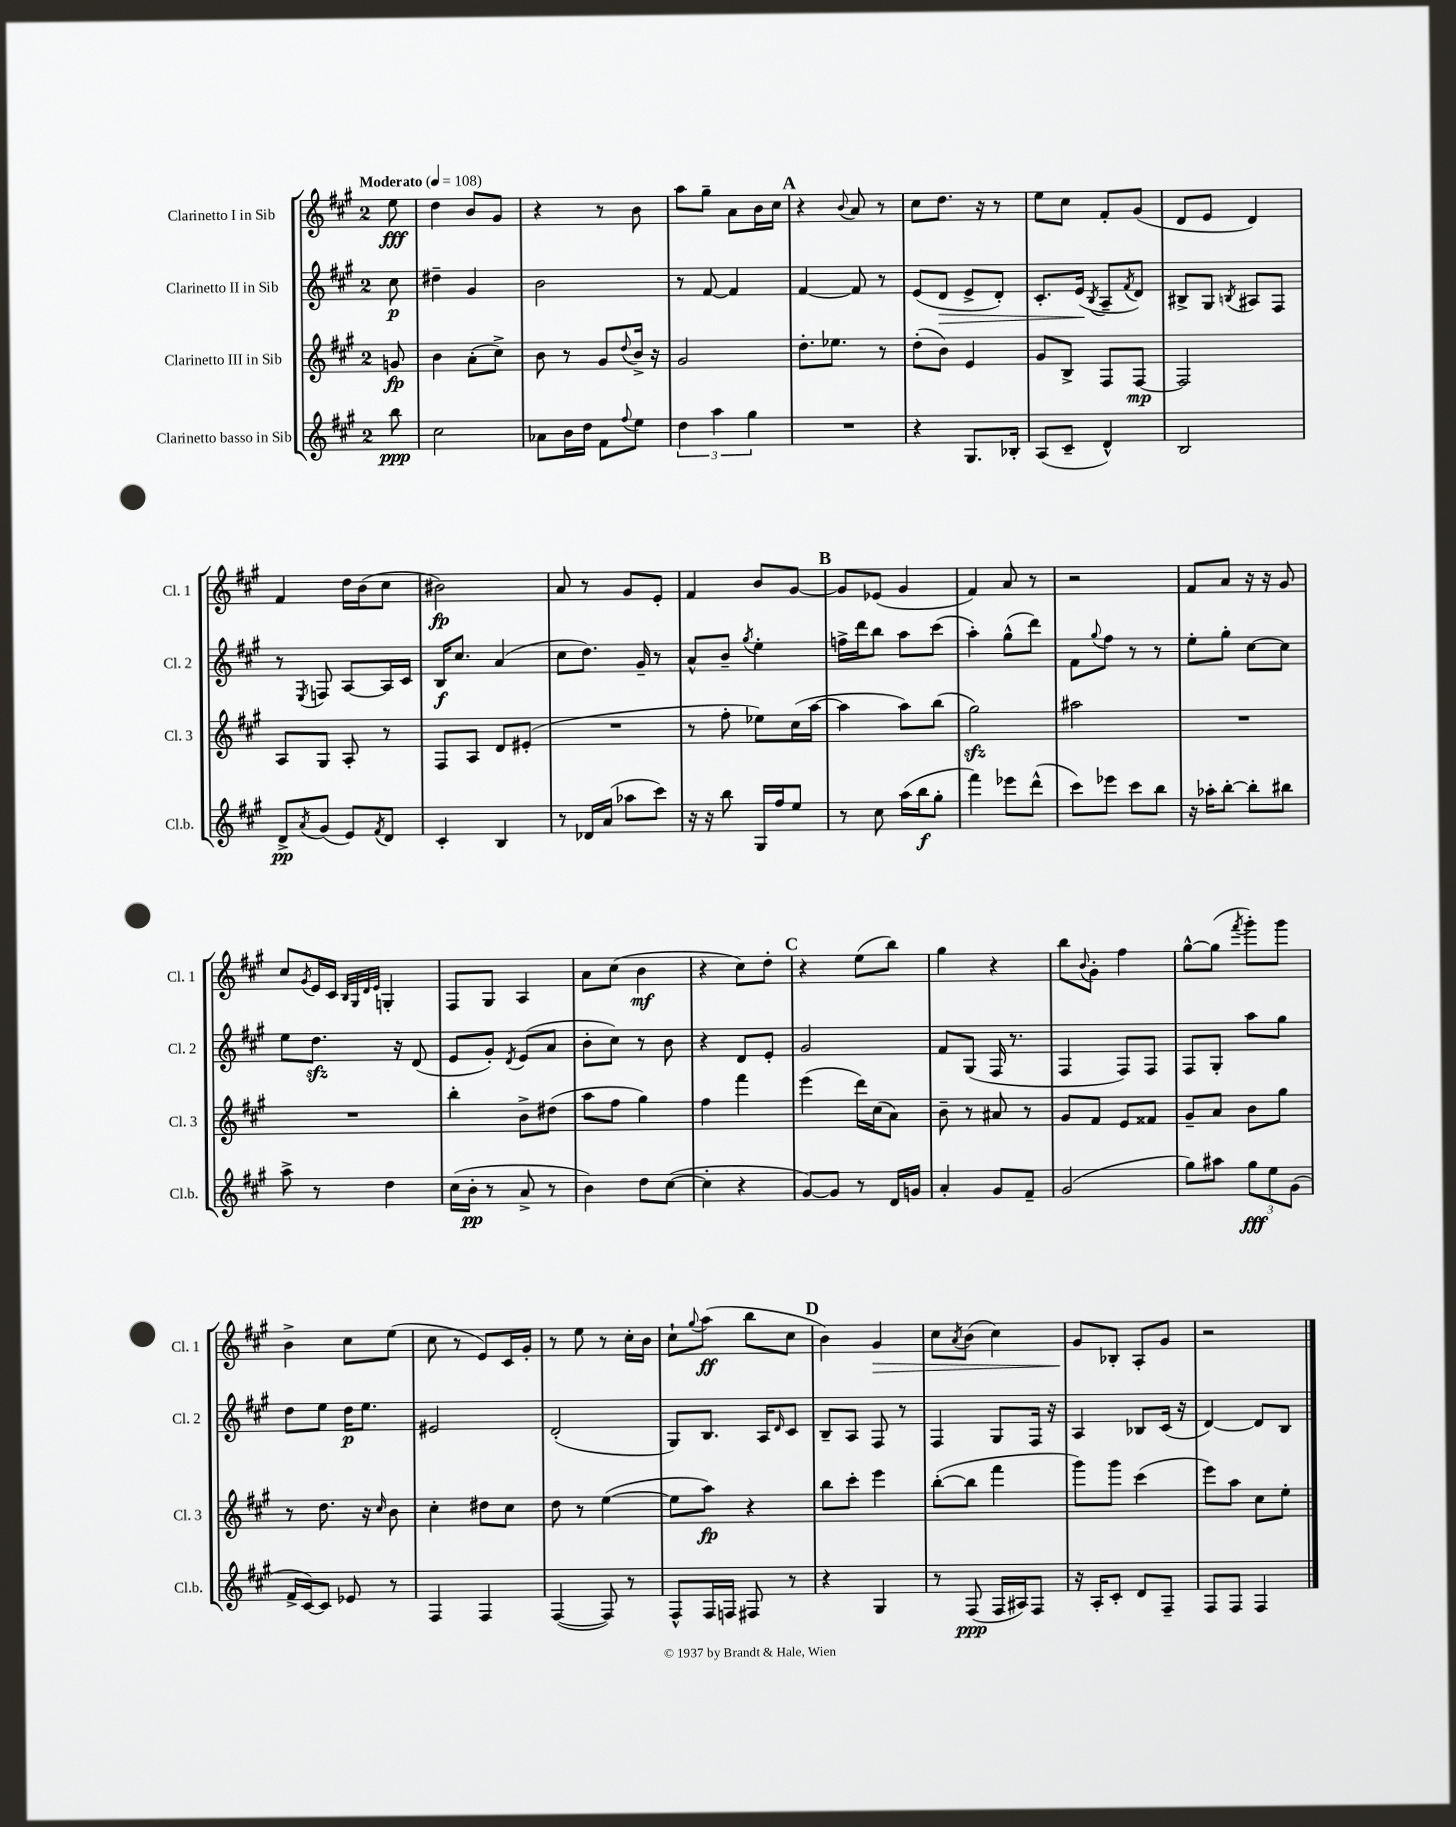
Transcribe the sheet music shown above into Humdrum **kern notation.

**kern	**kern	**kern	**kern
*staff4	*staff3	*staff2	*staff1
*clefG2	*clefG2	*clefG2	*clefG2
*k[f#c#g#]	*k[f#c#g#]	*k[f#c#g#]	*k[f#c#g#]
*M2/4	*M2/4	*M2/4	*M2/4
*MM108	*MM108	*MM108	*MM108
8bb	8g	8cc#	8ee
=	=	=	=
2cc#	4b	4dd#~	4dd
.	(8a'	4g#	8b
.	8cc#^)	.	8g#
=	=	=	=
8a-	8b	2b	4r
16b	8r	.	.
16dd	.	.	.
8f#	8g#	.	8r
8qqff#	8qqdd	.	.
8ee	16b^	.	8b
.	16r	.	.
=	=	=	=
6dd	2g#	8r	8aa
.	.	[8f#	8gg#~
6aa	.	.	.
.	.	4f#]	8a
6gg#	.	.	.
.	.	.	16b
.	.	.	16cc#
=	=	=	=
2r	8.dd'	[4f#	4r
.	8.ee-	.	.
.	.	.	8qqb
.	.	8f#]	8a
.	8r	8r	8r
=	=	=	=
4r	(8dd'	(8e	8cc#
.	8b)	8d	8.dd
8.G#	4e	8e^	.
.	.	.	16r
.	.	8d')	8r
16B-'	.	.	.
=	=	=	=
(8A	8g#	8.c#'	8ee
8c#~	8B^	.	8cc#
.	.	(16e	.
.	.	8qB	.
4d^^)	8F#	8A~	8f#'
.	.	8qf#	.
.	[8F#	8d)	(8g#
=	=	=	=
2B	2F#]	8B#^	8d
.	.	8G#	8e
.	.	8qB	.
.	.	8A#	4d)
.	.	8F#	.
=	=	=	=
8d^	8A	8r	4f#
8qa	.	8qE	.
(8g#	8G#	8F	.
8e)	8A'	[8A	16dd
.	.	.	(16b
8qf#	.	.	.
8d	8r	16A]	8cc#
.	.	16c#	.
=	=	=	=
4c#'	8F#	16B	2b#)
.	.	8.cc#	.
.	8A	.	.
4B	8d	(4a	.
.	(8e#'	.	.
=	=	=	=
8r	2r	8cc#	8a
16d-	.	8.dd)	8r
(16a	.	.	.
8aa-	.	.	8g#
.	.	16g#~	.
8ccc#)	.	8r	8e'
=	=	=	=
16r	8r	8a^^	4f#
16r	.	.	.
8bb	8ff#'	8b~	.
.	.	8qgg#	.
16G#	8ee-)	4ee'	8b
16ff#	.	.	.
8ee	(16cc#	.	[8g#
.	[16aa	.	.
=	=	=	=
8r	4aa]	16ff^	8g#]
.	.	16ddd	.
8cc#	.	8bb	(8e-
(16aa	8aa)	8aa	4g#
16bb	.	.	.
8gg#'	(8bb	(8ccc#	.
=	=	=	=
4fff#)	2gg#)	4aa')	4f#)
8eee-	.	(8gg#^^	8a
(8ddd^^	.	8ddd)	8r
=	=	=	=
8ccc#)	2aa#	8f#	2r
.	.	8qqgg#	.
8eee-	.	8ff#	.
8ccc#	.	8r	.
8bb	.	8r	.
=	=	=	=
16r	2r	8ee'	8f#
16aa-'	.	.	.
[8bb'	.	8gg#'	8a
8bb']	.	[8cc#	16r
.	.	.	16r
8bb#	.	8cc#]	8g#
=	=	=	=
8aa^	2r	8ee	8cc#
.	.	.	8qg#
8r	.	8.dd	16e
.	.	.	16c#
.	.	.	32qqB
.	.	.	32qqG#
.	.	.	32qqd
.	.	.	32qqe
4dd	.	.	4G'
.	.	16r	.
.	.	(8d	.
=	=	=	=
(16cc#	4bb'	8e	8F#
16b'	.	.	.
8r	.	8g#')	8G#
.	.	8qd	.
8a^	8b^	(8e	4A
8r	(8dd#	8a	.
=	=	=	=
4b)	8aa	8b'	8a
.	8ff#	8cc#)	(8cc#
8dd	4gg#)	8r	4b
([8cc#	.	8b	.
=	=	=	=
4cc#']	4ff#	4r	4r
4r	4fff#	8d	8cc#)
.	.	8e'	8dd'
=	=	=	=
[8g#)	(4eee	2g#	4r
8g#]	.	.	.
8r	16ddd)	.	(8ee
.	(16cc#	.	.
16d	8a)	.	8bb)
16g	.	.	.
=	=	=	=
4a'	8b~	8f#	4gg#
.	8r	(8G#	.
8g#	8a#	16F#	4r
.	.	8.r	.
8f#~	8r	.	.
=	=	=	=
(2g#	8g#	4F#	8bb
.	.	.	8qqb
.	8f#	.	8g#'
.	8e	8F#)	4ff#
.	8f##	8F#	.
=	=	=	=
8gg#)	8g#~	8F#	[8gg#^^
8aa#	8a	8G#'	(8gg#]
.	.	.	8qfff#
12gg#	8b	8aa	8ggg#')
12ee	.	.	.
.	8gg#	8gg#	8ggg#
(12g#	.	.	.
=	=	=	=
16f#^	8r	8dd	4b^
[16c#)	.	.	.
8c#]	8.dd	8ee	.
8e-	.	16dd	8cc#
.	16r	8.ee	.
.	16qqcc#	.	.
8r	8b	.	(8ee
=	=	=	=
4F#	4cc#'	2e#	8cc#
.	.	.	8r
4F#	8dd#	.	8e)
.	8cc#	.	16c#
.	.	.	16g#'
=	=	=	=
([4F#	8dd	(2d'	8r
.	8r	.	8ee
8F#])	([4ee	.	8r
8r	.	.	16cc#'
.	.	.	16b
=	=	=	=
8F#^^	8ee]	8G#)	8cc#`
.	.	.	8qqgg#
16F#	8aa)	8.B	(8aa
16F	.	.	.
8F#	4r	.	8bb
.	.	16A	.
.	.	16qqd	.
8r	.	8c#	8cc#
=	=	=	=
4r	8bb	8B~	4b)
.	8ccc#'	8A	.
4G#	4eee	8F#	4g#
.	.	8r	.
=	=	=	=
8r	([8bb'	4F#	8cc#
.	.	.	8qa
(8F#	8bb]	.	(8b
16F#	4fff#	8G#	4cc#)
16A#)	.	.	.
8F#	.	16F#	.
.	.	16r	.
=	=	=	=
16r	8ggg#)	4A	8g#
16A'	.	.	.
8c#'	8ggg#	.	8B-'
8d	(4ccc#	8B-	8A'
8F#~	.	(16c#	8g#
.	.	16r	.
=	=	=	=
8F#	8eee)	[4d)	2r
8F#	8aa	.	.
4F#	8cc#	8d]	.
.	8ee'	8B	.
==	==	==	==
*-	*-	*-	*-
